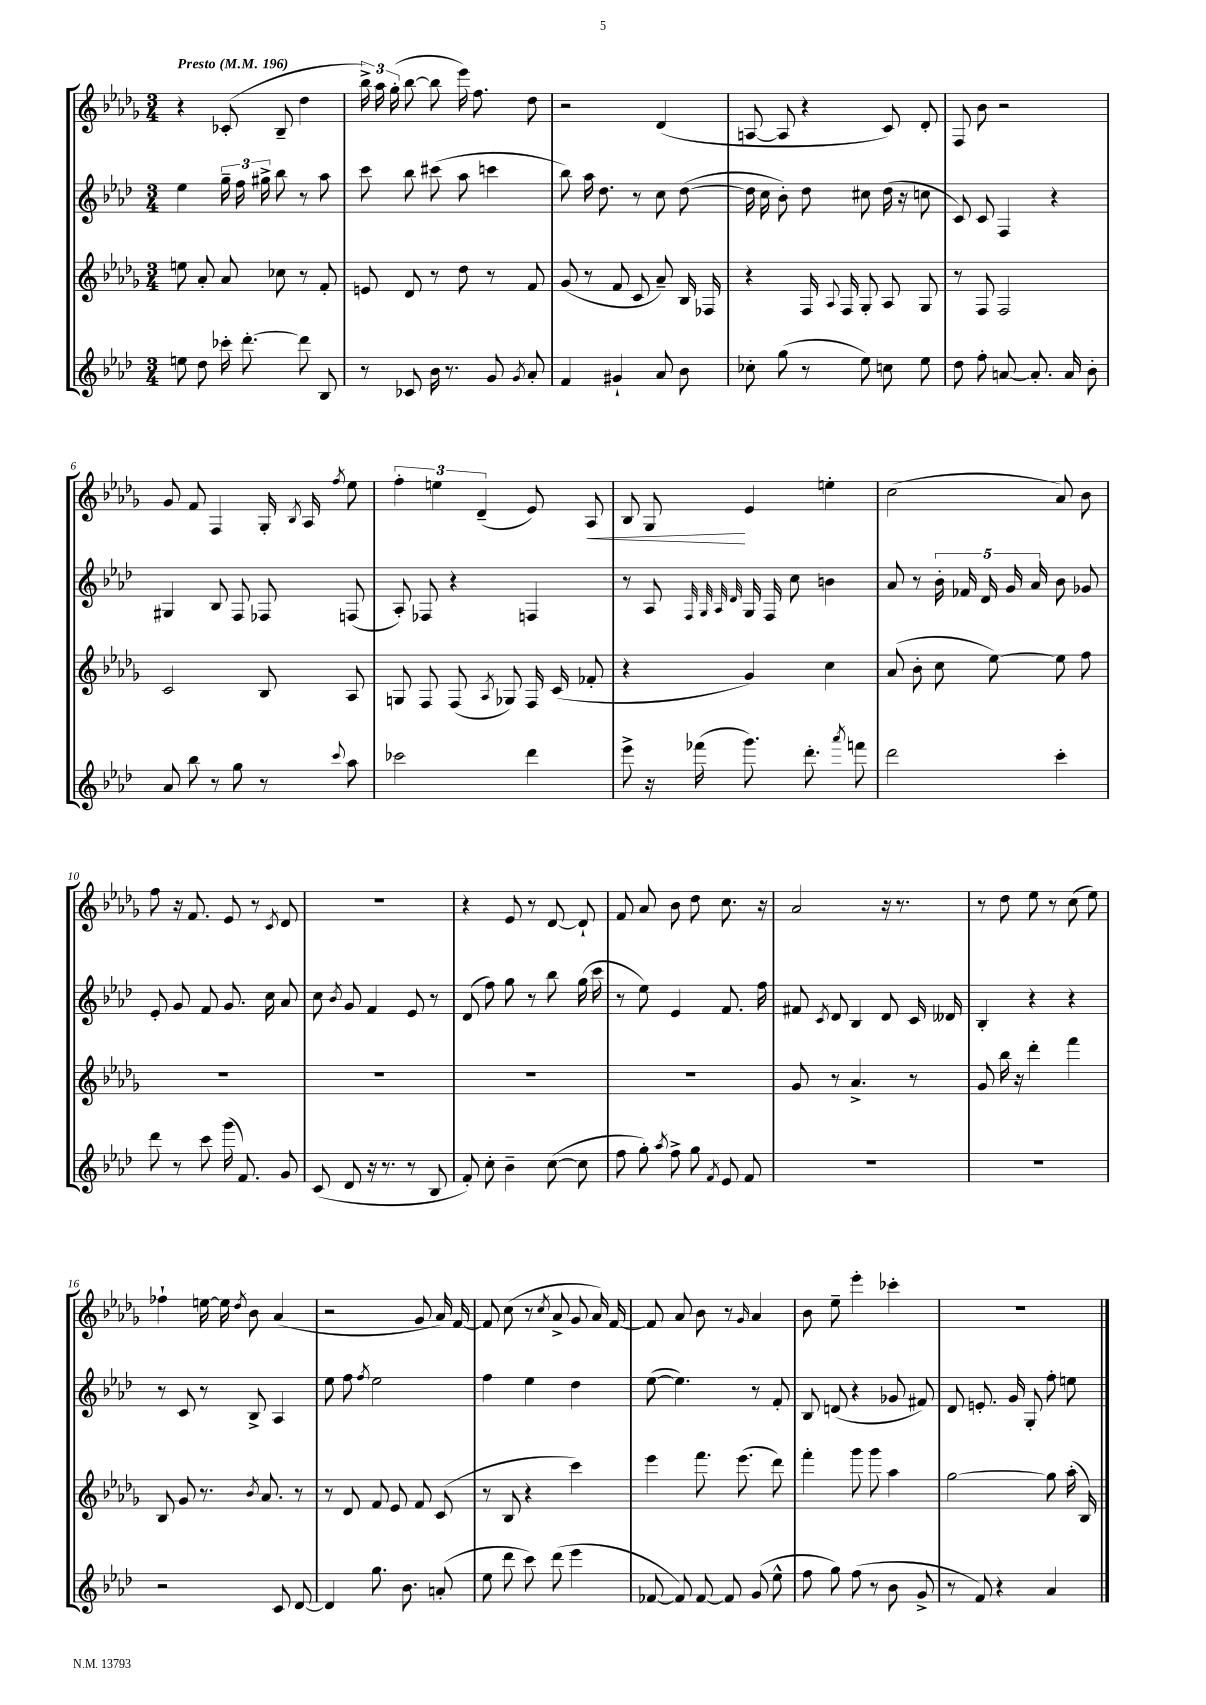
<<
\new StaffGroup <<
\new Staff = "s0" {
    \clef treble \key des \major \numericTimeSignature \time 3/4 \tempo "Presto" 4 = 196
    \autoBeamOff r4 ces'8-.( bes8-- des''4 |
    \tuplet 3/2 { bes''16->) aes''16 ges''16-.( } bes''8~ bes''8 ees'''16) f''8. des''8 |
    r2 des'4( |
    a8~ a8 r4 c'8) des'8-. |
    f8 bes'8 r2 |
    ges'8 f'8 f4 ges16-. \acciaccatura { bes8 } aes16 \acciaccatura { f''8 } ees''8 |
    \tuplet 3/2 { f''4-. e''4 des'4--( } ees'8) aes8\< |
    bes8 ges8\! ees'4 e''4-. |
    c''2( aes'8) bes'8 |
    f''8 r16 f'8. ees'8 r8 \acciaccatura { c'8 } des'8 |
    R2. |
    r4 ees'8 r8 des'8~ des'8-! |
    f'8 aes'8 bes'8 des''8 c''8. r16 |
    aes'2 r16 r8. |
    r8 des''8 ees''8 r8 c''8( ees''8) |
    fes''4-! e''16~ e''16 \acciaccatura { des''8 } bes'8 aes'4( |
    r2 ges'8 aes'16) f'16~ |
    f'8 c''8( r8 \acciaccatura { c''8 } aes'8-> ges'8 aes'16) f'16~ |
    f'8 aes'8 bes'8 r8 \grace { ges'16 } aes'4 |
    bes'8 ees''8-- ees'''4-. ces'''4-. |
    R2. \bar "|." |
}
\new Staff = "s1" {
    \clef treble \key aes \major \numericTimeSignature \time 3/4
    \autoBeamOff ees''4 \tuplet 3/2 { g''16-- f''16 gis''16-> } bes''8 r8 aes''8 |
    c'''8 bes''8 cis'''8( aes''8 c'''4 |
    bes''8) aes''16 des''8. r8 c''8 des''8~( |
    des''16 c''16 bes'8-.) des''8 cis''8 des''16( r16 c''8 |
    c'8) c'8 f4 r4 |
    gis4 bes8 f8 fes8 f8( |
    aes8-.) fes8 r4 f4 |
    r8 aes8 \grace { f32 g32 aes32 des'32 } g16 f16 c''8 b'4 |
    aes'8 r8 \tuplet 5/4 { bes'16-. fes'16 des'16 g'16 aes'16 } bes'8 ges'8 |
    ees'8-. g'8 f'8 g'8. c''16 aes'8 |
    c''8 \acciaccatura { bes'8 } g'8 f'4 ees'8 r8 |
    des'8( f''8) g''8 r8 bes''8 g''16( c'''16 |
    r8 ees''8) ees'4 f'8. f''16 |
    fis'8 \acciaccatura { c'8 } des'8 bes4 des'8 c'16 deses'16 |
    bes4-. r4 r4 |
    r8 c'8 r8 bes8-> aes4 |
    ees''8 f''8 \acciaccatura { f''8 } ees''2 |
    f''4 ees''4 des''4 |
    ees''8~( ees''4.) r8 f'8-. |
    bes8 d'8( r4 ges'8 fis'8) |
    des'8 e'8.-. g'16 g8-. f''8-. e''8 \bar "|." |
}
\new Staff = "s2" {
    \clef treble \key des \major \numericTimeSignature \time 3/4
    \autoBeamOff e''8 aes'8-. aes'8 ces''8 r8 f'8-. |
    e'8 des'8 r8 des''8 r8 f'8 |
    ges'8( r8 f'8 c'8 aes'8--) bes16 fes16 |
    r4 f16 \appoggiatura { aes8 } f16 ges8-. aes8 ges8 |
    r8 f8 f2 |
    c'2 bes8 aes8 |
    g8 f8 f8( \acciaccatura { aes8 } ges8) f16 c'16( fes'8-. |
    r4 ges'4) c''4 |
    aes'8( bes'8-. c''8 ees''8~) ees''8 f''8 |
    R2. |
    R2. |
    R2. |
    R2. |
    ges'8 r8 aes'4.-> r8 |
    ges'8 bes''16 r16 des'''4-. f'''4 |
    bes8 ges'8 r8. \acciaccatura { bes'8 } aes'8. r8 |
    r8 des'8 f'8 ees'8 f'8 c'8( |
    r8 bes8 r4 c'''4) |
    ees'''4 f'''8. ees'''8.( des'''8) |
    f'''4-. ges'''8 ges'''8 aes''4 |
    ges''2~ ges''8 aes''16-.( bes16) \bar "|." |
}
\new Staff = "s3" {
    \clef treble \key aes \major \numericTimeSignature \time 3/4
    \autoBeamOff e''8 des''8 ces'''16-. des'''8.~-. des'''8 bes8 |
    r8 ces'8 bes'16 r8. g'8 \acciaccatura { g'8 } aes'8-. |
    f'4 gis'4-! aes'8 bes'8 |
    ces''8-. g''8( r8 ees''8) c''8 ees''8 |
    des''8 f''8-. a'8~ a'8.-. a'16 bes'8-. |
    aes'8 bes''8 r8 g''8 r8 \appoggiatura { c'''8 } aes''8 |
    ces'''2 des'''4 |
    ees'''8-> r16 fes'''16( g'''8.) des'''8.-. \acciaccatura { aes'''8 } f'''8 |
    des'''2 c'''4-. |
    des'''8 r8 c'''8 g'''16( f'8.) g'8 |
    c'8( des'8 r16 r8. r8 bes8 |
    f'8-.) c''8-. bes'4-- c''8~( c''8 |
    f''8 g''8-.) \acciaccatura { aes''8 } f''8-> g''8 \acciaccatura { f'8 } ees'8 f'8 |
    R2. |
    R2. |
    r2 c'8 des'8~ |
    des'4 g''8. bes'8. a'8-.( |
    ees''8 des'''8 c'''8) des'''8( ees'''4 |
    fes'8~ fes'8) fes'8~ fes'8 g'8( ees''8-^ |
    f''8 g''8) f''8( r8 bes'8 g'8-> |
    r8 f'8) r4 aes'4 \bar "|." |
}
>>
>>
